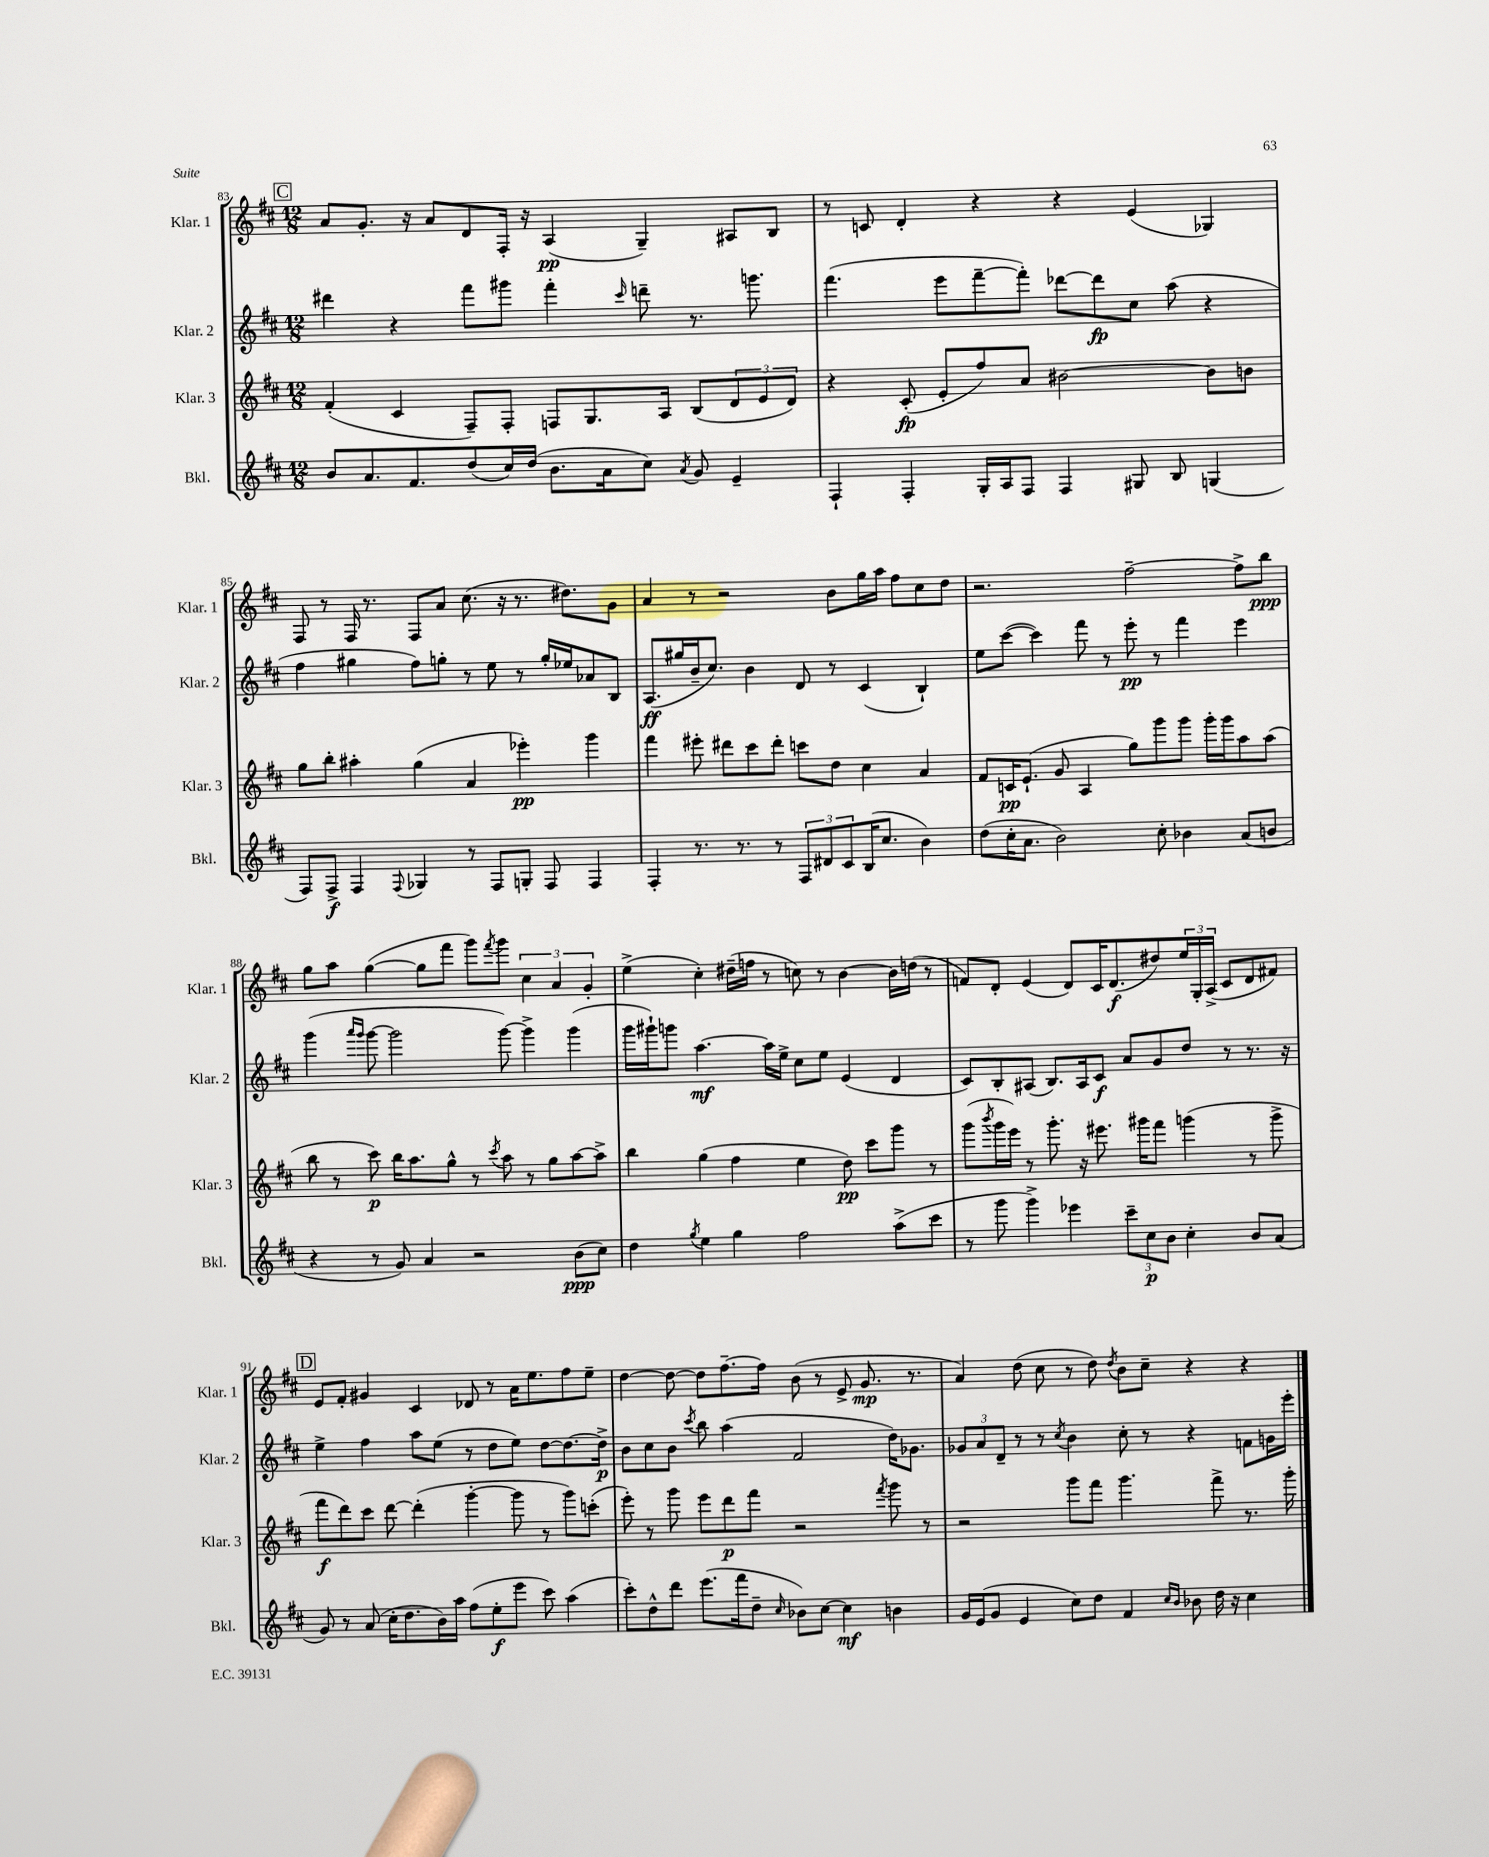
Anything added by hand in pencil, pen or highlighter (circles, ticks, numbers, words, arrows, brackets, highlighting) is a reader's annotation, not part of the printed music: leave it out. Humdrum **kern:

**kern	**dynam	**kern	**dynam	**kern	**dynam	**kern	**dynam
*part4	*part4	*part3	*part3	*part2	*part2	*part1	*part1
*staff4	*staff4	*staff3	*staff3	*staff2	*staff2	*staff1	*staff1
*I"Bkl.	*	*I"Klar. 3	*	*I"Klar. 2	*	*I"Klar. 1	*
*I'Bkl.	*	*I'Klar. 3	*	*I'Klar. 2	*	*I'Klar. 1	*
*clefG2	*	*clefG2	*	*clefG2	*	*clefG2	*
*k[f#c#]	*	*k[f#c#]	*	*k[f#c#]	*	*k[f#c#]	*
*M12/8	*	*M12/8	*	*M12/8	*	*M12/8	*
!!LO:REH:place=s1:t=C
=83	=83	=83	=83	=83	=83	=83	=83
8b/L	.	(4f#'/	.	4ddd#X\	.	8a/L	.
8.a/	.	.	.	.	.	8.g'/J	.
.	.	4c#/	.	4r	.	.	.
8.f#/	.	.	.	.	.	16r	.
.	.	.	.	.	.	8a/L	.
(8dd/	.	8F#~/L)	.	8fff#\L	.	8d/	.
16cc#/L)	.	8F#'/J	.	8ggg#X\J	.	16F#'/Jk	.
(16dd/JJ	.	.	.	.	.	16r	.
8.b\L	.	8Fn/L	.	4fff#'\	.	(4A/	pp
.	.	8.G/	.	.	.	.	.
16a\k	.	.	.	.	.	.	.
.	.	.	.	16qqccc#/	.	.	.
8cc#\J)	.	.	.	8dddn~\	.	4G~/)	.
.	.	16A/Jk	.	.	.	.	.
8qa/	.	.	.	.	.	.	.
8g/	.	(8B/L	.	8.r	.	.	.
4e~/	.	12d/	.	.	.	8A#X/L	.
.	.	.	.	8.gggn\	.	.	.
.	.	12e/	.	.	.	.	.
.	.	.	.	.	.	8B/J	.
.	.	12d/J)	.	.	.	.	.
=84	=84	=84	=84	=84	=84	=84	=84
4F#`/	.	4r	.	(4.fff#\	.	8r	.
.	.	.	.	.	.	8cn/	.
4F#'/	.	(8c#'/	fp	.	.	4d'/	.
.	.	8e'/L	.	8eee\L	.	.	.
16G'/LL	.	8ff#/)	.	[8fff#~\	.	4r	.
16A/J	.	.	.	.	.	.	.
8F#/J	.	8a/J	.	8fff#'\J])	.	.	.
4F#/	.	[2b#X\	.	[8ddd-X\L	.	4r	.
.	.	.	.	8ddd-\]	fp	.	.
8G#X/	.	.	.	8cc#\J	.	(4e/	.
8B/	.	.	.	(8aa\	.	.	.
(4Gn/	.	8b#\L]	.	4r	.	4G-X/)	.
.	.	8bn\J	.	.	.	.	.
!!LO:LB:g=z
=85	=85	=85	=85	=85	=85	=85	=85
8F#/L)	.	8gg\L	.	4ff#\	.	8F#/	.
8F#^/J	f	8bb'\J	.	.	.	8r	.
4F#/	.	4aa#X'\	.	4gg#X\	.	16F#/	.
.	.	.	.	.	.	8.r	.
8qqF#/	.	.	.	.	.	.	.
4G-X/	.	(4gg\	.	8ff#\L)	.	8F#/L	.
.	.	.	.	8ggn'\J	.	8a/J	.
8r	.	4a/	.	8r	.	(8.cc#\	.
8F#/L	.	.	.	8ee\	.	.	.
.	.	.	.	.	.	16r	.
8Gn'/J	.	4eee-X'\)	pp	8r	.	8.r	.
8F#/	.	.	.	16gg'/LL	.	.	.
.	.	.	.	16ee-X/J	.	8.dd#X\L)	.
4F#/	.	4ggg\	.	8a-X/	.	.	.
.	.	.	.	8B/J	.	8g\J	.
=86	=86	=86	=86	=86	=86	=86	=86
4F#'/	.	4fff#\	.	(8.A/L	ff	4a/	.
.	.	.	.	16gg#X/L	.	.	.
8.r	.	8eee#X'\	.	16b~/J	.	8r	.
.	.	.	.	8.cc#/J)	.	.	.
.	.	8ddd#X\L	.	.	.	2r	.
8.r	.	.	.	.	.	.	.
.	.	8ccc#\	.	4b\	.	.	.
8r	.	8ddd#'\J	.	.	.	.	.
12F#/L	.	8cccn\L	.	8d/	.	.	.
12d#X/	.	.	.	.	.	.	.
.	.	8dd\J	.	8r	.	8b\L	.
12c#/	.	.	.	.	.	.	.
(16B/K	.	4cc#\	.	(4c#/	.	16gg\L	.
8.cc#/J	.	.	.	.	.	16aa\JJ	.
.	.	.	.	.	.	8ff#\L	.
4b\)	.	4a/	.	4B`/)	.	8cc#\	.
.	.	.	.	.	.	8dd\J	.
=87	=87	=87	=87	=87	=87	=87	=87
(8dd\L	.	8f#/L	.	8ee\L	.	2.r	.
16cc#'\K	.	16cn/K	pp	([8ccc#\J	.	.	.
8.a\J	.	(8.e`/J	.	.	.	.	.
.	.	.	.	4ccc#\])	.	.	.
2b\)	.	8g/	.	.	.	.	.
.	.	4A/	.	8fff#\	.	.	.
.	.	.	.	8r	.	.	.
.	.	8gg\L)	.	8eee'\	pp	[2ff#~\	.
8cc#'\	.	8ggg\	.	8r	.	.	.
4b-X\	.	8ggg\J	.	4fff#\	.	.	.
.	.	16ggg'\LL	.	.	.	.	.
.	.	16ggg\J	.	.	.	.	.
(8a/L	.	8aa\	.	4eee\	.	8ff#^\L]	.
8bn/J	.	(8aa\J	.	.	.	8bb\J	ppp
!!LO:LB:g=z
=88	=88	=88	=88	=88	=88	=88	=88
4r	.	8bb\	.	(4ggg\	.	8gg\L	.
.	.	8r	.	.	.	8aa\J	.
.	.	.	.	16qqaaa/LL	.	.	.
.	.	.	.	16qqggg/JJ	.	.	.
8r	.	8ccc#\)	p	[8ggg\	.	([4gg\	.
8g/)	.	16bb\KL	.	2ggg\]	.	.	.
.	.	8.aa\	.	.	.	.	.
4a/	.	.	.	.	.	8gg\L]	.
.	.	8gg^^\J	.	.	.	8fff#\J	.
2r	.	8r	.	.	.	8ggg\L)	.
.	.	8qccc#/	.	.	.	8qfff#/	.
.	.	8aa\	.	[8ggg\)	.	8ggg\J	.
.	.	8r	.	4ggg^\]	.	6cc#\	.
.	.	8gg\L	.	.	.	.	.
.	.	.	.	.	.	6a/	.
(8b\L	ppp	[8aa\	.	(4ggg\	.	.	.
.	.	.	.	.	.	6g'/	.
8cc#\J)	.	8aa^\J]	.	.	.	.	.
=89	=89	=89	=89	=89	=89	=89	=89
4dd\	.	4bb\	.	16ggg\LL	.	(4ee^\	.
.	.	.	.	16ggg#X`\J)	.	.	.
.	.	.	.	8gggn\J	.	.	.
8qgg/	.	.	.	.	.	.	.
4ee\	.	(4gg\	.	[4.aa\	mf	4cc#'\)	.
4gg\	.	4ff#\	.	.	.	(16dd#X~\LL	.
.	.	.	.	.	.	16ffn\JJ	.
.	.	.	.	16aa\LL]	.	8r	.
.	.	.	.	16ee^\JJ	.	.	.
2ff#\	.	4ee\	.	8cc#\L	.	8ccn\)	.
.	.	.	.	8ee\J	.	8r	.
.	.	8dd\)	pp	(4e/	.	[4b\	.
.	.	8ccc#\L	.	.	.	.	.
(8aa^\L	.	8ggg\J	.	4d/	.	16b\LL]	.
.	.	.	.	.	.	(16ddn\JJ	.
8ccc#\J	.	8r	.	.	.	8r	.
=90	=90	=90	=90	=90	=90	=90	=90
8r	.	(8ggg\L	.	8c#/L)	.	8fn/L)	.
.	.	8qbbb/	.	.	.	.	.
8ggg\	.	16ggg\L	.	8B'/	.	8d'/J	.
.	.	16eee\JJ)	.	.	.	.	.
4ggg^\)	.	8r	.	(8A#X/J	.	(4e/	.
.	.	8.ggg'\	.	8.B/L)	.	.	.
4eee-X\	.	.	.	.	.	8d/L)	.
.	.	16r	.	16A#/k	.	.	.
.	.	8.eee#X\	.	8c#/J	f	16c#/K	.
.	.	.	.	.	.	(8.d/	f
12ccc#~\L	.	.	.	8a/L	.	.	.
.	.	16ggg#X\KL	.	.	.	.	.
12cc#\	p	.	.	.	.	.	.
.	.	8fff#\J	.	8g/	.	8dd#X/)	.
12b\J	.	.	.	.	.	.	.
4cc#'\	.	(4gggn\	.	8dd/J	.	24ee/L	.
.	.	.	.	.	.	24G'/	.
.	.	.	.	.	.	(24A^/JJ	.
.	.	.	.	8r	.	8c#/L	.
8b/L	.	8r	.	8.r	.	8d/	.
(8a/J	.	8ggg^\	.	.	.	8f#X/J)	.
.	.	.	.	16r	.	.	.
!!LO:LB:g=z
!!LO:REH:place=s1:t=D
=91	=91	=91	=91	=91	=91	=91	=91
8g/)	.	8fff#\L	f	4ee^\	.	8e/L	.
8r	.	8ddd\)	.	.	.	8f#'/J	.
(8a/	.	8ccc#\J	.	4ff#\	.	4g#X/	.
16cc#'\KL	.	[8ddd\	.	.	.	.	.
8.dd\	.	.	.	.	.	.	.
.	.	(4ddd'\]	.	8aa\L	.	4c#/	.
16b\L)	.	.	.	(8ee\J	.	.	.
16aa\JJ	.	.	.	.	.	.	.
(8ff#\L	.	[4ggg'\	.	8r	.	8d-X/	.
8ee'\	f	.	.	8dd\L	.	8r	.
8eee\J	.	8ggg\]	.	8ee\J)	.	16a\KL	.
.	.	.	.	.	.	8.ee\	.
8ccc#\)	.	8r	.	[8dd\L	.	.	.
(4aa\	.	8ggg\L)	.	8.dd\_	.	8ff#\	.
.	.	(8cccn'\J	.	.	.	8ee~\J	.
.	.	.	.	16dd^\Jk]	p	.	.
=92	=92	=92	=92	=92	=92	=92	=92
8ccc#'\L)	.	8eee'\)	.	8b\L	.	[4dd\	.
8dd^^\	.	8r	.	8cc#\	.	.	.
8ddd\J	.	8ggg\	.	8b\J	.	8dd\_	.
.	.	.	.	8qccc#/	.	.	.
(8.eee\L	.	8eee\L	.	8bb\	.	8dd\L]	.
.	.	8ddd\	p	(4aa\	.	[8.ff#~\	.
16fff#\k	.	.	.	.	.	.	.
8dd~\J	.	8fff#\J	.	.	.	.	.
.	.	.	.	.	.	16ff#\Jk]	.
16qqcc#/	.	.	.	.	.	.	.
8b-X\L)	.	2r	.	2f#/	.	(8b\	.
[8cc#\J	.	.	.	.	.	8r	.
4cc#\]	mf	.	.	.	.	8e^/	.
.	.	.	.	.	.	8.g/	mp
.	.	8qfff#/	.	.	.	.	.
4bn\	.	8ggg\	.	16dd\KL)	.	.	.
.	.	.	.	8.g-X\J	.	8.r	.
.	.	8r	.	.	.	.	.
=93	=93	=93	=93	=93	=93	=93	=93
16g/LL	.	2r	.	12g-X/L	.	4a/)	.
(16e/J	.	.	.	.	.	.	.
.	.	.	.	12a/	.	.	.
8g/J	.	.	.	.	.	.	.
.	.	.	.	12d~/J	.	.	.
4e/	.	.	.	8r	.	(8dd\	.
.	.	.	.	8r	.	8cc#\	.
.	.	.	.	8qcc#/	.	.	.
8cc#\L)	.	8ggg\L	.	4b\	.	8r	.
8dd\J	.	8fff#\J	.	.	.	8dd\)	.
.	.	.	.	.	.	8qdd/	.
4f#/	.	4.ggg\	.	8cc#'\	.	8b\L	.
.	.	.	.	8r	.	8cc#~\J	.
16qqcc#/LL	.	.	.	.	.	.	.
16qqb/JJ	.	.	.	.	.	.	.
8b-X\	.	.	.	4r	.	4r	.
16dd\	.	8fff#^\	.	.	.	.	.
16r	.	.	.	.	.	.	.
4cc#\	.	8.r	.	8fn\L	.	4r	.
.	.	.	.	16gn\L	.	.	.
.	.	16ggg'\	.	16eee'\JJ	.	.	.
==	==	==	==	==	==	==	==
*-	*-	*-	*-	*-	*-	*-	*-
